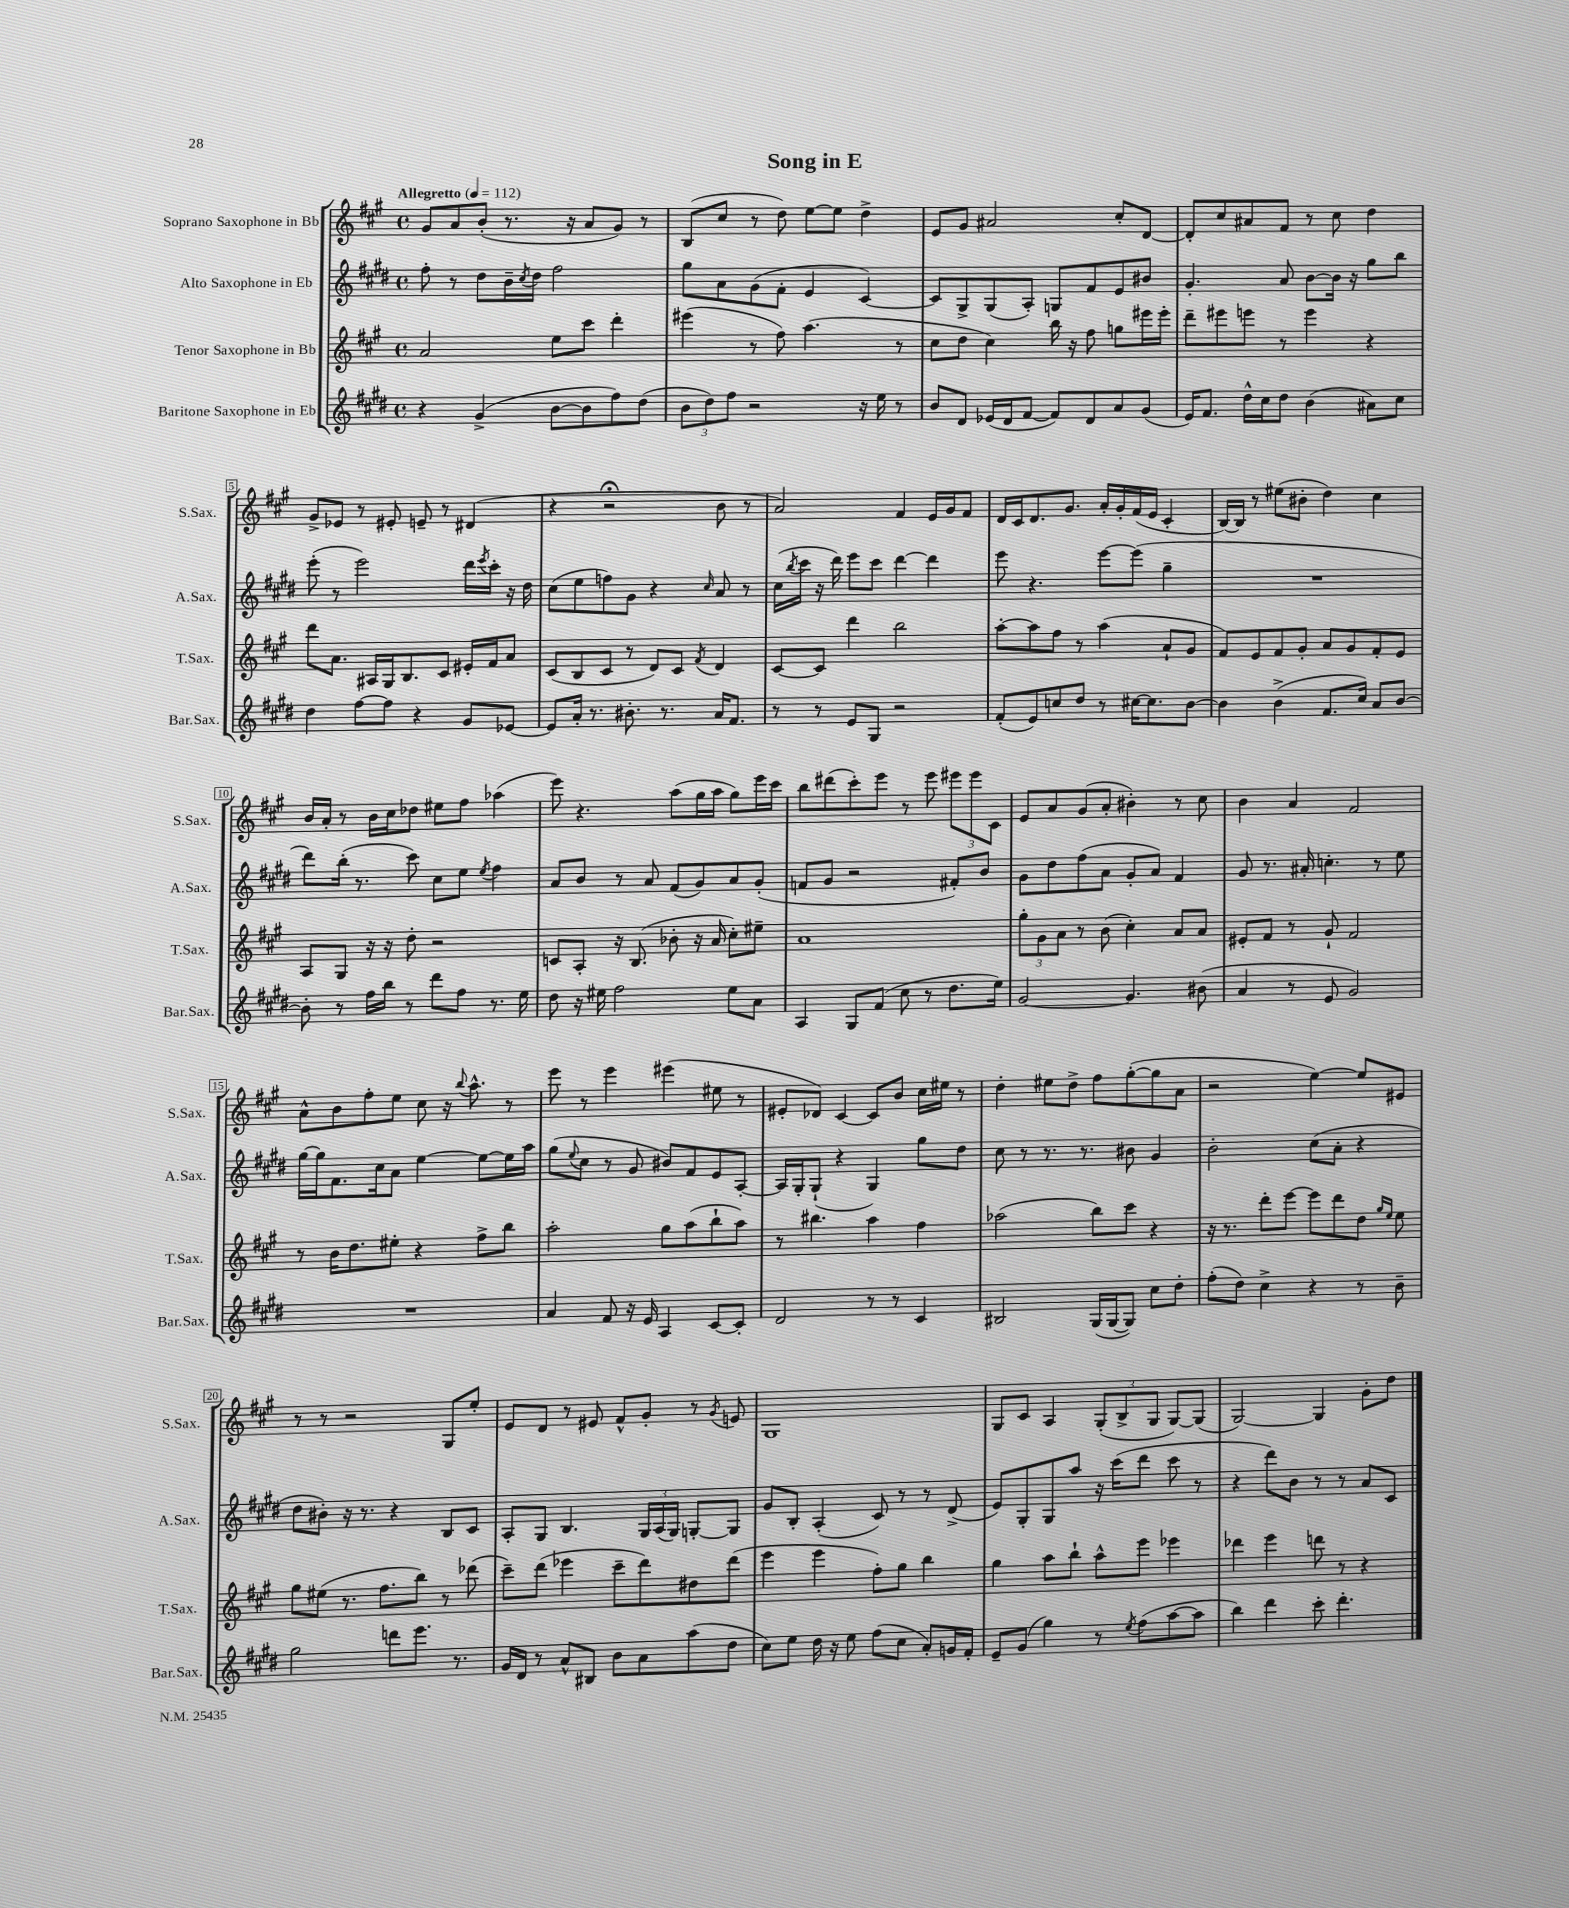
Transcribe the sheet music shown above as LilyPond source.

\header { title = "Song in E" }
<<
\new StaffGroup <<
\new Staff = "s0" \with { instrumentName = "Soprano Saxophone in Bb" shortInstrumentName = "S.Sax." } {
    \clef treble \key a \major \defaultTimeSignature \time 4/4 \tempo "Allegretto" 4 = 112
    gis'8 a'8 b'8-.( r8. r16 a'8 gis'8) r8 |
    b8( cis''8 r8 d''8) e''8~ e''8 d''4-> |
    e'8 gis'8 ais'2 cis''8-. d'8~ |
    d'8-. cis''8 ais'8 fis'8 r8 cis''8 d''4 |
    gis'8-> ees'8 r8 eis'8-. e'8-- r8 dis'4( |
    r4 r2\fermata b'8 r8 |
    a'2) fis'4 e'16 gis'16 fis'8 |
    d'16 cis'16 d'8. gis'8. a'16-. gis'16-. fis'16( e'16 cis'4-. |
    b16~) b16 r8 eis''8( bis'8-. d''4) cis''4 |
    b'16 a'16-. r8 b'16 cis''16 des''8 eis''8 fis''8 aes''4( |
    e'''8) r4. a''8( gis''16 a''16 gis''8) e'''16 cis'''16 |
    b''8 dis'''8( cis'''8-.) e'''8 r8 e'''8 \tuplet 3/2 { eis'''8 eis'''8 cis'8 } |
    e'8 a'8 gis'8( a'8-. bis'4-.) r8 cis''8 |
    b'4 a'4 fis'2 |
    a'8-^ b'8 fis''8-. e''8 cis''8 r16 \appoggiatura { b''8 } a''8.-^ r8 |
    e'''8 r8 e'''4 eis'''4( eis''8 r8 |
    eis'8-. des'8) cis'4~ cis'8 b'8 cis''16 eis''16 r8 |
    d''4-. eis''8 d''8-> fis''8 gis''8~-.( gis''8 a'8 |
    r2 e''4~) e''8 eis'8 |
    r8 r8 r2 gis8 e''8-. |
    e'8 d'8 r8 eis'8 fis'8-^ gis'8-. r8 \acciaccatura { gis'8 } e'8 |
    gis1 |
    gis8 cis'8 a4 \tuplet 3/2 { gis8-.( b8-> gis8 } gis8~) gis8( |
    gis2~) gis4 gis'8-. d''8 \bar "|." |
}
\new Staff = "s1" \with { instrumentName = "Alto Saxophone in Eb" shortInstrumentName = "A.Sax." } {
    \clef treble \key e \major \defaultTimeSignature \time 4/4
    fis''8-. r8 dis''8 b'16-- \acciaccatura { cis''8 } dis''16 fis''2 |
    gis''8 a'8 gis'8( fis'8-. e'4 cis'4~) |
    cis'8 gis8-> gis8( a8-.) g8 fis'8 e'8 bis'8 |
    gis'4.-. a'8 b'8~ b'16 r16 gis''8 b''8 |
    e'''8-.( r8 e'''2) dis'''16 \acciaccatura { e'''8 } cis'''16-. r16 dis''16 |
    cis''8( e''8 f''8) gis'8 r4 \grace { cis''16 } a'8 r8 |
    cis''16( \acciaccatura { b''8 } cis'''16 r16 dis'''16) e'''8 cis'''8 dis'''4~ dis'''4 |
    e'''8 r4. e'''8~ e'''8( gis''4-- |
    R1 |
    dis'''8) b''16-.( r8. cis'''8) cis''8 e''8 \acciaccatura { e''8 } fis''4 |
    a'8 b'8 r8 a'8 fis'8( gis'8) a'8 gis'8-.( |
    f'8 gis'8 r2 fis'8-.) b'8 |
    gis'8 dis''8 fis''8( a'8 gis'8-. a'8) fis'4 |
    gis'8 r8. ais'16-. c''4.-. r8 e''8 |
    gis''16~ gis''16 fis'8. cis''16 a'8 e''4~ e''8~ e''16 a''16 |
    gis''8( \appoggiatura { e''8 } cis''8 r8 gis'8 bis'8) fis'8 e'8 a8~-. |
    a16 gis16-. gis8-!( r4 gis4) gis''8 dis''8 |
    cis''8 r8 r8. r8. bis'8 gis'4 |
    b'2-. cis''8( a'8-. r4 |
    dis''8 bis'8-.) r16 r8. r4 b8 cis'8 |
    a8-. gis8 b4. \tuplet 3/2 { gis16 a16( gis16) } g8~-. g8 |
    gis'8 b8-. a4-.( cis'8) r8 r8 dis'8->( |
    e'8) gis8-. gis8 a''8 r16 cis'''16( dis'''8 cis'''8 r8 |
    r4 dis'''8) b'8 r8 r8 a'8 cis'8 \bar "|." |
}
\new Staff = "s2" \with { instrumentName = "Tenor Saxophone in Bb" shortInstrumentName = "T.Sax." } {
    \clef treble \key a \major \defaultTimeSignature \time 4/4
    a'2 e''8 cis'''8 d'''4-. |
    eis'''4( r8 fis''8) a''4.( r8 |
    cis''8 d''8 cis''4) b''16 r16 fis''8 g''8 eis'''16 eis'''16-. |
    d'''8-- eis'''8 e'''8 r8 e'''4 r4 |
    d'''8 a'8. ais16 gis16 b8. cis'8 eis'16-. fis'16 a'8 |
    cis'8( b8 cis'8 r8 d'8) cis'8 \acciaccatura { fis'8 } d'4 |
    cis'8~ cis'8 d'''4 b''2 |
    a''8~-. a''8 fis''8 r8 a''4( a'8-! gis'8 |
    fis'8) e'8 fis'8 gis'8-. a'8 gis'8 fis'8-. e'8 |
    a8 gis8 r16 r16 d''8-. r2 |
    c'8 a8-. r16 b8.( bes'8-. r16 a'16 cis''8-.) eis''8-- |
    a'1 |
    \tuplet 3/2 { gis''8-. gis'8 a'8 } r8 b'8( cis''4-.) a'8 a'8 |
    eis'8-. fis'8 r8 gis'8-! fis'2 |
    r8 b'16 d''8. eis''8-. r4 fis''8-> b''8 |
    a''2-. gis''8 a''8( b''8-! a''8) |
    r8 bis''4. a''4 fis''4 |
    aes''2( b''8) cis'''8 r4 |
    r16 r8. d'''8-. e'''8~ e'''8 d'''8 d''8 \grace { gis''16 e''16 } e''8 |
    gis''8 eis''8( r8. fis''8. b''8) r8 des'''8( |
    cis'''8--) d'''8( ees'''4 cis'''8-- d'''8) dis''8 d'''8( |
    e'''4 e'''4 fis''8-.) gis''8 b''4 |
    gis''4 a''8 b''8-! a''8-^ e'''8 ees'''4 |
    des'''4 e'''4 d'''8 r8 r4 \bar "|." |
}
\new Staff = "s3" \with { instrumentName = "Baritone Saxophone in Eb" shortInstrumentName = "Bar.Sax." } {
    \clef treble \key e \major \defaultTimeSignature \time 4/4
    r4 gis'4->( b'8~ b'8 fis''8) dis''8( |
    \tuplet 3/2 { b'8 dis''8) fis''8 } r2 r16 e''16 r8 |
    b'8 dis'8 ees'16( dis'16 fis'8~ fis'8) dis'8 a'8 gis'8( |
    e'16) fis'8. dis''16-^ cis''16 dis''8 b'4( ais'8) cis''8 |
    dis''4 fis''8~ fis''8 r4 gis'8 ees'8~ |
    ees'8 a'16-. r8. bis'8.-. r8. a'16 fis'8. |
    r8 r8 e'8 gis8 r2 |
    fis'8-.( e'8) c''8 dis''8 r8 cis''16~ cis''8. b'8~ |
    b'4 b'4->( fis'8. cis''16) a'8 b'8~ |
    b'8-. r8 fis''16 b''16 r8 dis'''8 fis''8 r8. e''16 |
    dis''8 r16 eis''16 fis''2 eis''8 a'8 |
    a4 gis8 fis'8( cis''8 r8 dis''8. e''16) |
    gis'2~ gis'4. bis'8( |
    a'4 r8 e'8 gis'2) |
    R1 |
    a'4 fis'8 r16 e'16 a4 cis'8~ cis'8-. |
    dis'2 r8 r8 cis'4 |
    bis2 gis16( gis16~ gis8) cis''8 dis''8-. |
    fis''8-.( dis''8) cis''4-> r4 r8 b'8-- |
    gis''2 d'''8 e'''8. r8. |
    gis'16 dis'16 r8 a'8-^ bis8 b'8 a'8 a''8( dis''8 |
    cis''8) e''8 dis''16 r16 e''8 fis''8( cis''8 a'8-.) g'16 fis'16-. |
    e'8-- gis'8( gis''4) r8 \acciaccatura { e''8 } fis''8( a''8~ a''8 |
    b''4) dis'''4 cis'''8-. dis'''4.-. \bar "|." |
}
>>
>>
\layout { \context { \Score \override BarNumber.stencil = #(make-stencil-boxer 0.1 0.3 ly:text-interface::print) } }
